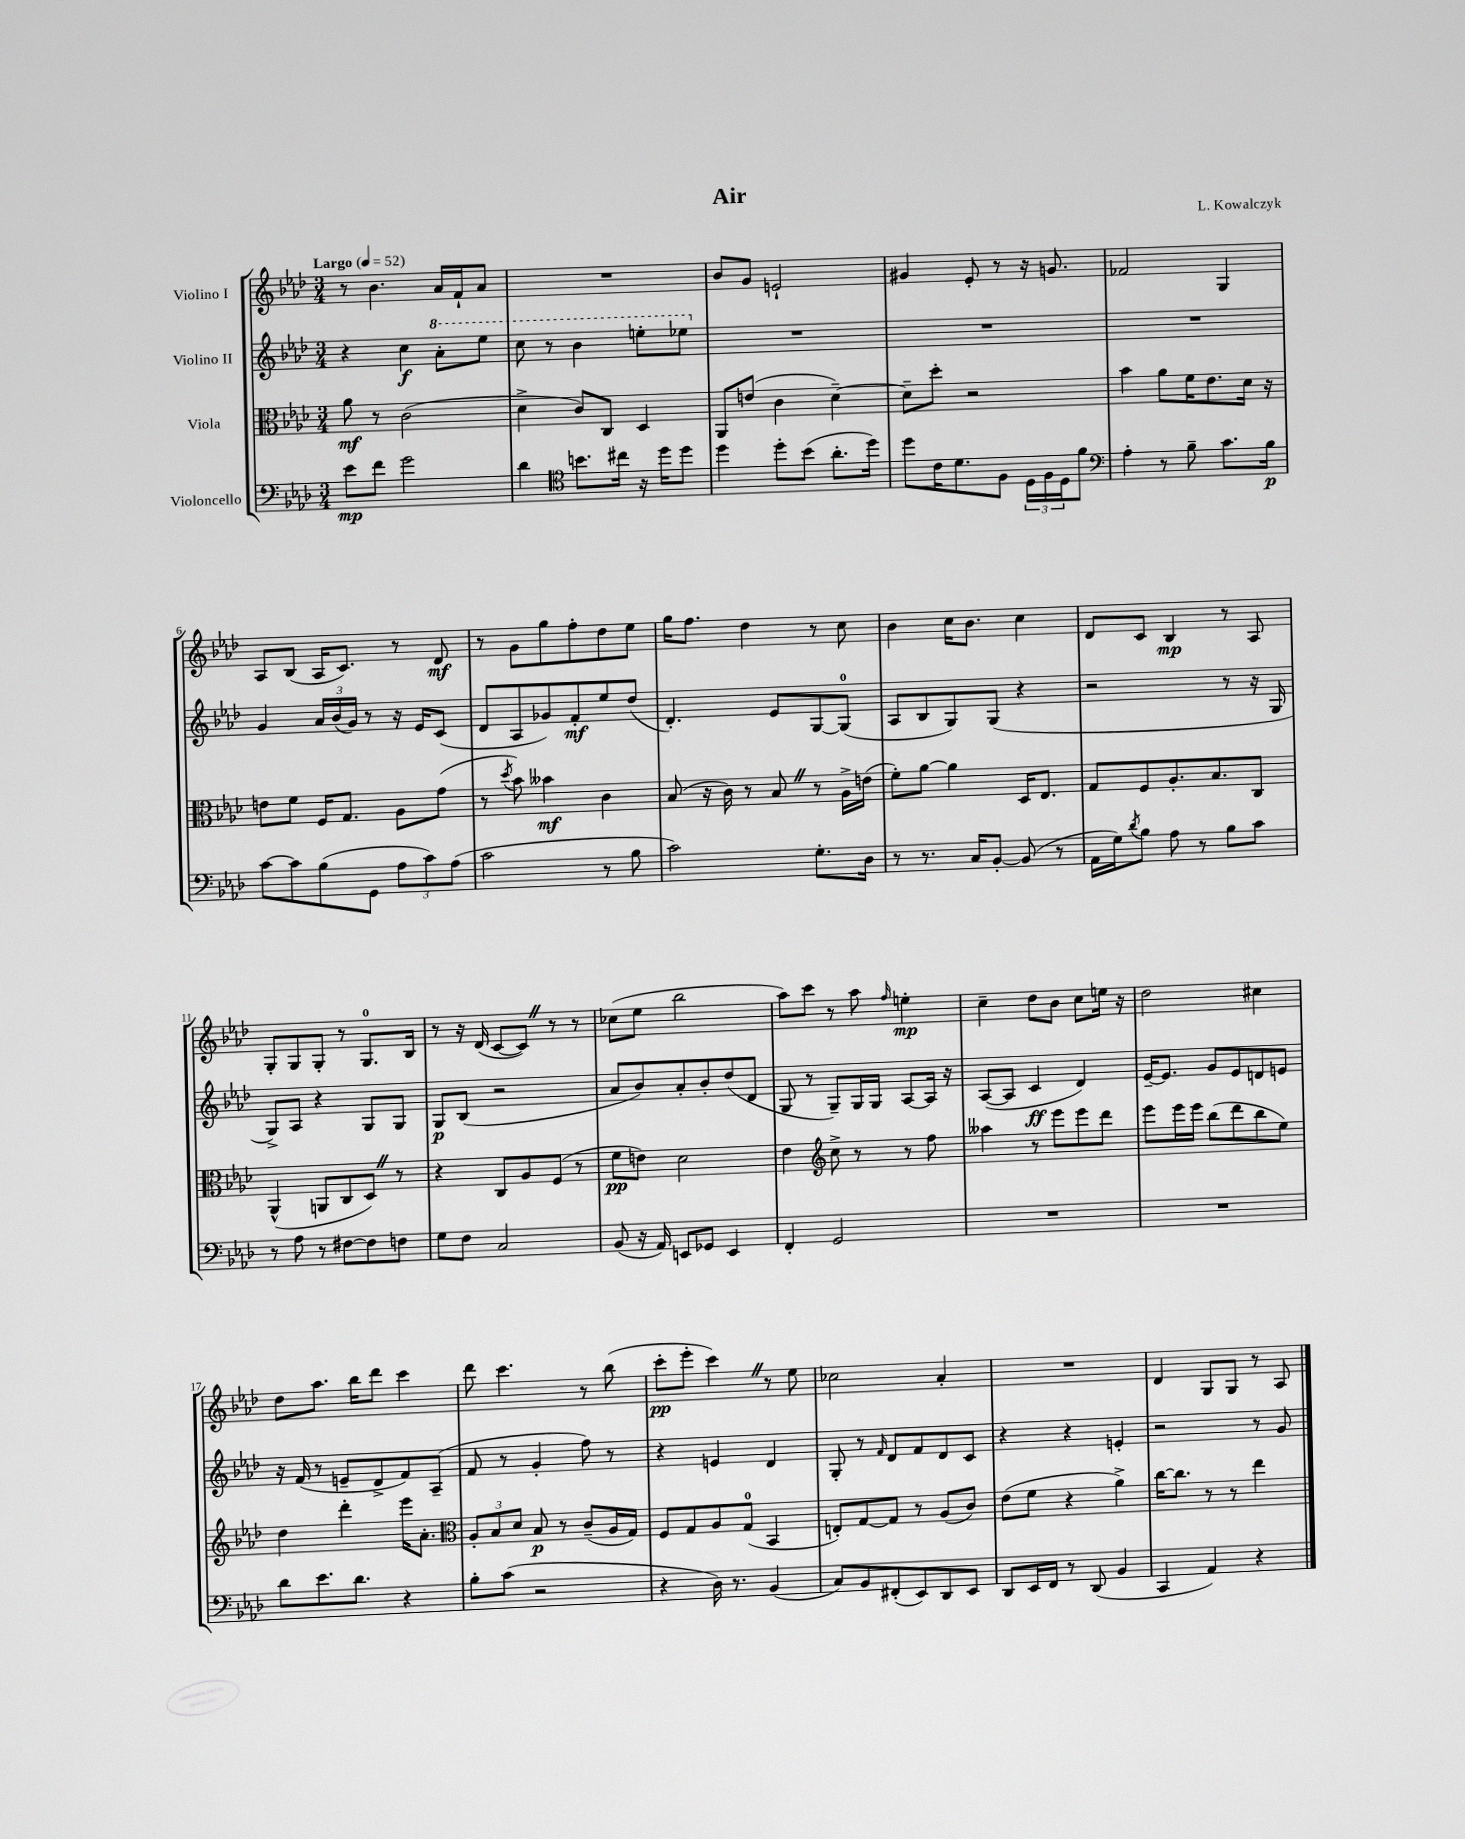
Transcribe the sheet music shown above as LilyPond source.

\header { title = "Air" composer = "L. Kowalczyk" }
<<
\new StaffGroup <<
\new Staff = "s0" \with { instrumentName = "Violino I" } {
    \clef treble \key aes \major \numericTimeSignature \time 3/4 \tempo "Largo" 4 = 52
    r8 bes'4. aes'16 f'16-! aes'8 |
    R2. |
    bes'8 g'8 e'2-! |
    gis'4 ees'8-. r8 r16 g'8. |
    fes'2 g4 |
    aes8 bes8( aes16 c'8.) r8 des'8\mf |
    r8 g'8 g''8 f''8-. des''8 ees''8 |
    g''16 f''8. des''4 r8 c''8 |
    bes'4 c''16 bes'8. c''4 |
    des'8 c'8 bes4\mp r8 aes8 |
    g8-. g8 g8-. r8 g8.-0 bes16 |
    r8 r16 des'16( c'8~ c'8) \once \override BreathingSign.text = \markup { \musicglyph "scripts.caesura.straight" } \breathe r8 r8 |
    ces''8( ees''8 bes''2 |
    aes''8) c'''8 r8 aes''8 \grace { f''16 } e''4-.\mp |
    c''4-- des''8 bes'8 c''8 e''16 r16 |
    des''2 cis''4 |
    des''8 aes''8. bes''16 des'''8 c'''4 |
    des'''8 c'''4. r8 bes''8( |
    c'''8-.\pp ees'''8-. c'''4) \once \override BreathingSign.text = \markup { \musicglyph "scripts.caesura.straight" } \breathe r8 ees''8 |
    ces''2 aes'4-. |
    R2. |
    des'4 g8 g8 r8 aes8 \bar "|." |
}
\new Staff = "s1" \with { instrumentName = "Violino II" } {
    \clef treble \key aes \major \numericTimeSignature \time 3/4
    r4 c''4\f \ottava #1 aes''8-. ees'''8 |
    c'''8 r8 bes''4 e'''8-. ees'''8 \ottava #0 |
    R2. |
    R2. |
    R2. |
    g'4 \tuplet 3/2 { aes'16 bes'16( g'16) } r8 r16 ees'16 c'8( |
    des'8 aes8 ges'8) f'8-.\mf ees''8 des''8( |
    des'4.-.) ees'8 g8~ g8-0( |
    aes8 bes8 g8) g8( r4 |
    r2 r8 r16 g16 |
    g8->) aes8 r4 g8 g8 |
    g8\p bes8( r2 |
    aes'8 bes'8) aes'8-. bes'8-. des''8( des'8 |
    g8 r8 g8--) g16 g16 aes8~ aes16 r16 |
    aes8~( aes8 c'4\ff des'4) |
    ees'16~-- ees'8. g'8 ees'8 d'8 e'8 |
    r16 f'16( r8 e'8-- des'8-> f'8) aes8--( |
    f'8 r8 g'4-. f''8) r8 |
    r4 e'4 des'4 |
    g8-. r8 \grace { f'16 } des'8 f'8 des'8 c'8 |
    r4 r4 e'4-. |
    r2 r8 g'8 \bar "|." |
}
\new Staff = "s2" \with { instrumentName = "Viola" } {
    \clef alto \key aes \major \numericTimeSignature \time 3/4
    aes'8\mf r8 c'2( |
    des'4-> c'8) c8 des4 |
    aes,8 e'8( c'4 des'4~--) |
    des'8-- des''8-. r2 |
    bes'4 aes'8 f'16 ees'8. des'16 r16 |
    e'8 f'8 f16 g8. aes8 g'8( |
    r8 \acciaccatura { des''8 } bes'8) beses'4\mf c'4 |
    bes8( r16 c'16) r8 bes8 \once \override BreathingSign.text = \markup { \musicglyph "scripts.caesura.straight" } \breathe r8 aes16-> e'16( |
    f'8-.) aes'8~ aes'4 des16 ees8. |
    g8 f8 aes8.-. bes8. c8 |
    aes,4-^( a,8 c8 des8) \once \override BreathingSign.text = \markup { \musicglyph "scripts.caesura.straight" } \breathe r8 |
    r4 c8 aes8 f8( r8 |
    f'8\pp e'8) des'2 |
    ees'4 \clef treble c''8-> r8 r8 f''8 |
    aeses''4 r8 ees'''8 ees'''8 des'''8 |
    ees'''8 ees'''16 ees'''16 bes''8( des'''8 bes''8 ees''8) |
    des''4 des'''4-. ees'''16 aes'8.-. |
    \clef alto \tuplet 3/2 { aes8-. bes8 des'8 } bes8\p r8 c'8--( aes16 g16) |
    f8 g8 aes8 g8-0( bes,4 |
    e8-.) g8~ g8 r8 aes8( c'8) |
    ees'8( f'8 r4 aes'4->) |
    c''16~ c''8. r8 r8 ees''4 \bar "|." |
}
\new Staff = "s3" \with { instrumentName = "Violoncello" } {
    \clef bass \key aes \major \numericTimeSignature \time 3/4
    ees'8\mp f'8 g'2 |
    des'4 \clef tenor b'8. cis''16 r16 des''16 des''8 |
    des''4 des''8-. bes'8( aes'8.-. des''16) |
    des''8 c'16 des'8. f8 \tuplet 3/2 { des16 f16 des16 } f'8 |
    \clef bass aes4-. r8 bes8-- c'8. bes16\p |
    c'8~ c'8 bes8( g,8 \tuplet 3/2 { aes8 c'8) aes8( } |
    c'2 r8 bes8 |
    c'2) g8.-. des16 |
    r8 r8. c16 bes,8~-. bes,8( r8 |
    aes,16 g16) \acciaccatura { des'8 } bes8 aes8 r8 bes8 c'8 |
    r8 aes8 r8 fis8~ fis8 f8 |
    g8 f8 c2 |
    bes,8( r16 aes,16) e,8 ges,8 e,4 |
    f,4-. g,2 |
    R2. |
    R2. |
    des'8 ees'8. des'8. r4 |
    bes8-. c'8( r2 |
    r4 des16) r8. bes,4( |
    c8) bes,8 fis,8-.( ees,8) des,8 ees,8 |
    des,8 ees,16 f,16 r8 des,8( bes,4 |
    c,4 aes,4) r4 \bar "|." |
}
>>
>>
